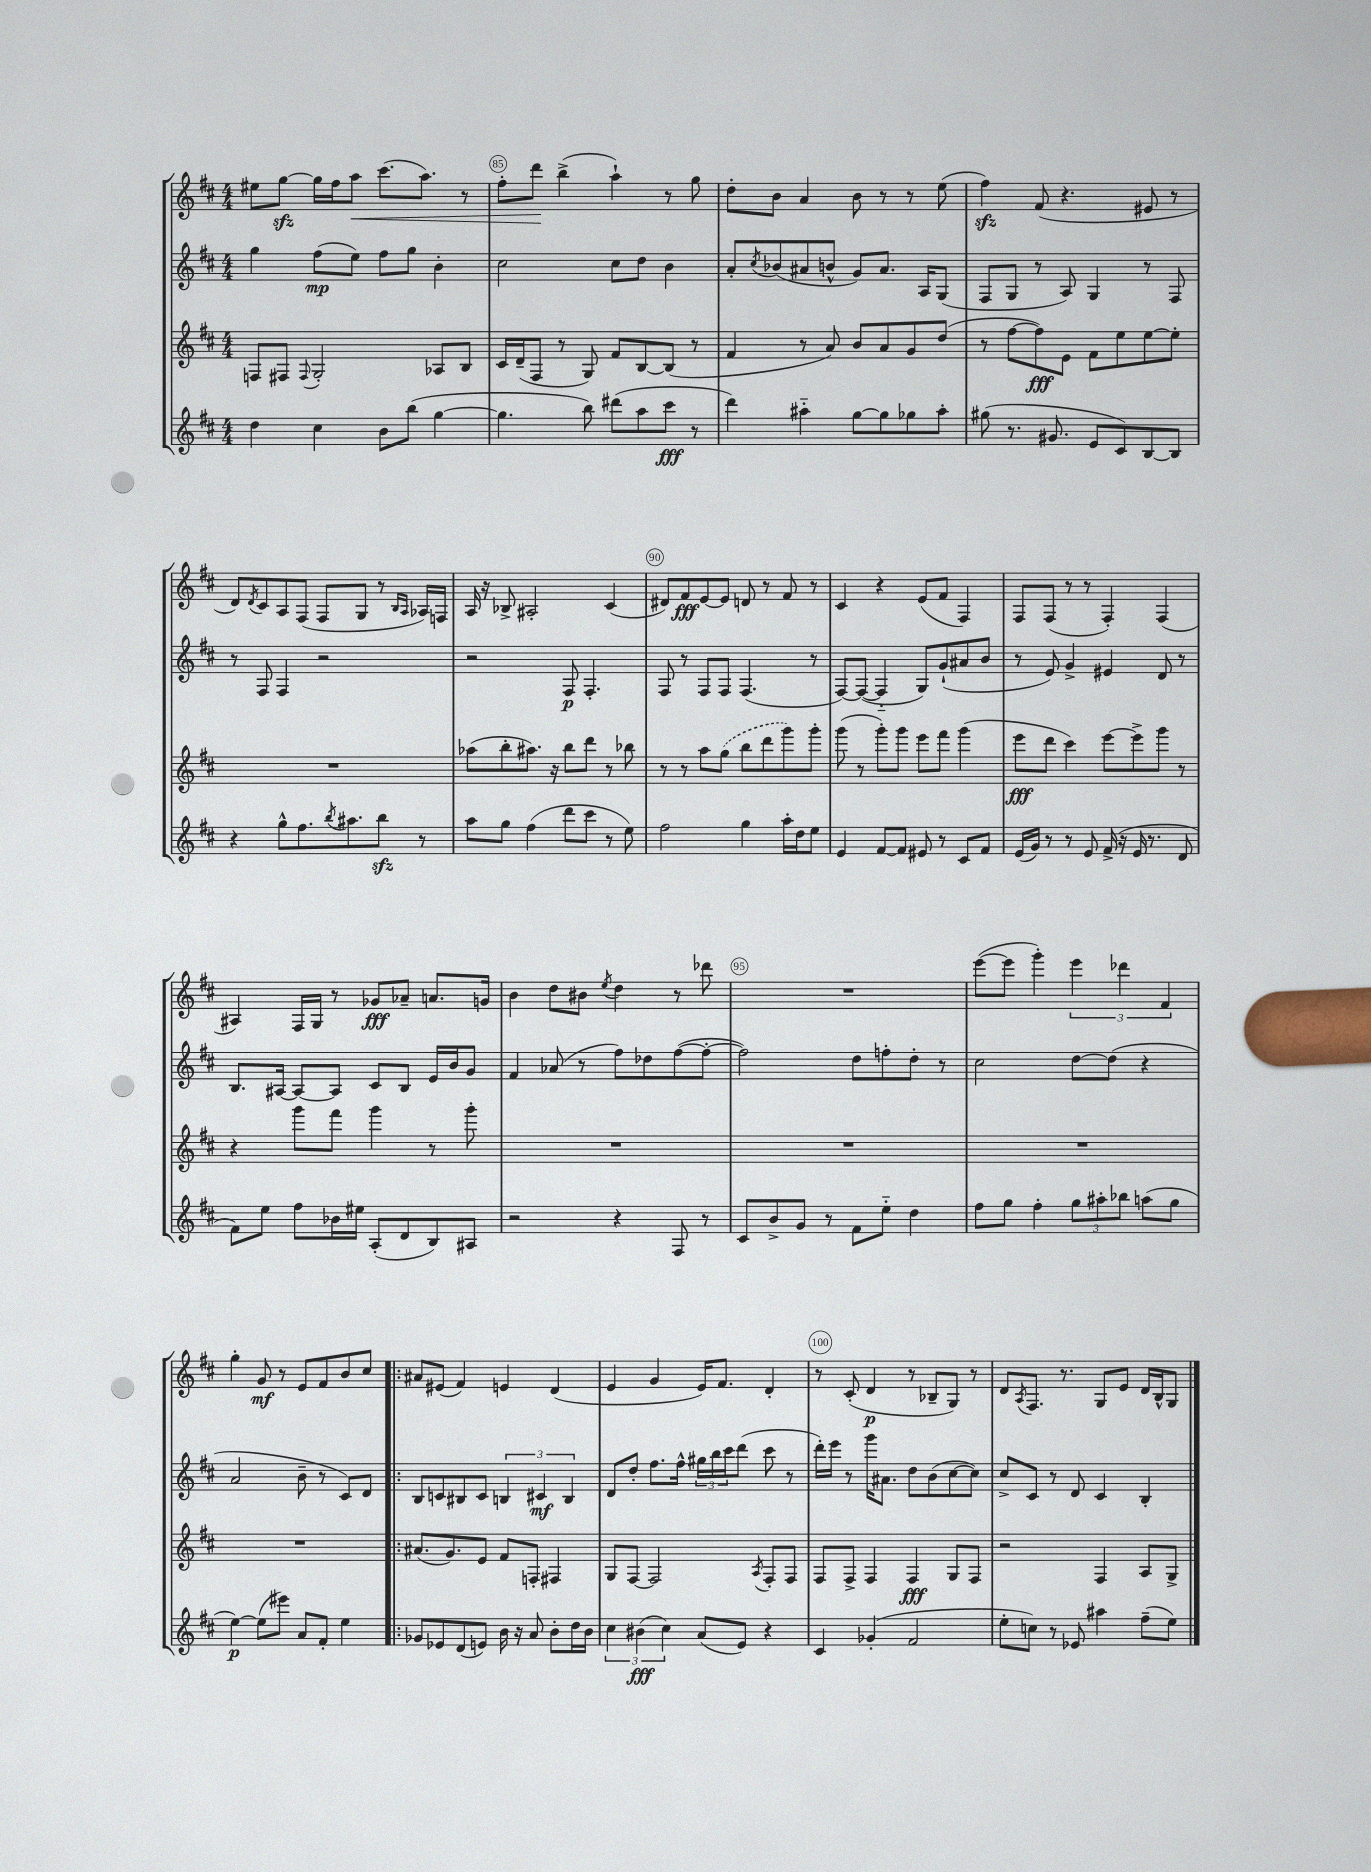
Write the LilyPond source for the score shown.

<<
\new StaffGroup <<
\new Staff = "s0" {
    \clef treble \key d \major \numericTimeSignature \time 4/4
    eis''8 g''8~\sfz g''16 fis''16 a''8\< cis'''8.( a''8.) r8 |
    fis''8-. d'''8\! b''4->( a''4-!) r8 g''8 |
    d''8-. b'8 a'4 b'8 r8 r8 e''8( |
    fis''4\sfz) fis'8( r4. eis'8 r8 |
    d'8) \acciaccatura { d'8 } cis'8 a8 fis8( fis8 g8 r8 \grace { b16 a16 } aes16) f16 |
    a16 r16 bes8-> ais2-. cis'4( |
    dis'8) fis'8\fff e'8~ e'8 d'8 r8 fis'8 r8 |
    cis'4 r4 e'8( fis'8 fis4) |
    fis8 fis8( r8 r8 fis4-.) fis4( |
    ais4) fis16 g16 r8 ges'8\fff aes'8-- a'8. g'16 |
    b'4 d''8 bis'8 \acciaccatura { e''8 } d''4 r8 des'''8 |
    R1 |
    e'''8~( e'''8 g'''4-.) \tuplet 3/2 { e'''4 des'''4 fis'4 } |
    g''4-. g'8\mf r8 e'8 fis'8 b'8 cis''8 |
    \bar ".|:" ais'8 eis'8( fis'4) e'4 d'4( |
    e'4 g'4 e'16) fis'8. d'4-. |
    r8 cis'8-.( d'4\p r8 bes8-- g8) r8 |
    d'8 \acciaccatura { a8 } fis8. r8. g8 e'8 d'16 b16-^ g8 \bar "|." |
}
\new Staff = "s1" {
    \clef treble \key d \major \numericTimeSignature \time 4/4
    g''4 fis''8\mp( e''8) fis''8 g''8 b'4-. |
    cis''2 cis''8 d''8 b'4 |
    a'8-. \acciaccatura { cis''8 } bes'8( ais'8 b'8-^ g'8) ais'8. a16 g8( |
    fis8 g8 r8 a8) g4 r8 fis8 |
    r8 fis8 fis4 r2 |
    r2 fis8\p fis4.-. |
    fis8 r8 fis8 fis8 fis4.( r8 |
    fis8~) fis8~( fis4-_ g8) g'8-!( ais'8 b'8 |
    r8 e'8) g'4-> eis'4 d'8 r8 |
    b8. ais16~ ais8~ ais8 cis'8 b8 e'16 b'16 g'8 |
    fis'4 aes'8( r8 fis''8) des''8 fis''8~( fis''8~-. |
    fis''2) d''8 f''8-. d''8-. r8 |
    cis''2 d''8~ d''8( r4 |
    a'2 b'8-- r8 cis'8) d'8 |
    \bar ".|:" b8 c'8 bis8 c'8 \tuplet 3/2 { b4 cis'4\mf b4 } |
    d'8 d''8-. fis''8. fis''16-^ \tuplet 3/2 { gis''16 b''16 cis'''16 } d'''8( cis'''8 r8 |
    d'''16-.) e'''16 r8 g'''16 ais'8. d''8 b'8( cis''8~ cis''8) |
    cis''8-> cis'8 r8 d'8 cis'4 b4-. \bar "|." |
}
\new Staff = "s2" {
    \clef treble \key d \major \numericTimeSignature \time 4/4
    f8 fis8 \appoggiatura { fis8 } g2-. aes8 b8 |
    cis'16 d'16--( fis8 r8 g8) fis'8 b8~ b8( r8 |
    fis'4 r8 a'8) b'8 a'8 g'8 d''8( |
    r8 fis''8~ fis''8\fff) e'8 fis'8 e''8 e''8~ e''8-. |
    R1 |
    aes''8( b''8-. ais''8.) r16 b''8 d'''8 r8 bes''8 |
    r8 r8 a''8 \once \slurDashed g''8( b''8 d'''8 g'''8) g'''8-. |
    g'''8( r8 g'''8-.) g'''8 e'''8 fis'''8 g'''4( |
    e'''8\fff d'''8 cis'''4) e'''8~ e'''8-> g'''8 r8 |
    r4 g'''8 fis'''8 g'''4 r8 g'''8-. |
    R1 |
    R1 |
    R1 |
    R1 |
    \bar ".|:" ais'8.( g'8.) e'8 fis'8 f8-. fis4 |
    g8 fis8~ fis2 \acciaccatura { a8 } fis8-. fis8 |
    fis8 fis8-> fis4 fis4\fff g8 fis8 |
    r2 fis4 a8 g8-> \bar "|." |
}
\new Staff = "s3" {
    \clef treble \key d \major \numericTimeSignature \time 4/4
    d''4 cis''4 b'8 b''8( g''4~ |
    g''4. b''8) dis'''8( a''8 cis'''8\fff r8 |
    d'''4) ais''4-_ g''8~ g''8 ges''8 ais''8-. |
    gis''8( r8. gis'8. e'8 cis'8) b8~ b8 |
    r4 g''8-^ fis''8. \acciaccatura { b''8 } ais''8. b''8\sfz r8 |
    a''8 g''8 fis''4( d'''8 cis'''8 r8 e''8) |
    fis''2 g''4 a''16-. d''16 e''8 |
    e'4 fis'8~ fis'8 eis'8 r8 cis'8 fis'8 |
    e'16( g'16) r8 r8 e'8 fis'16->( r16 e'16 r8. d'8 |
    fis'8) e''8 fis''8 bes'16 eis''16 a8-.( d'8 b8) ais8 |
    r2 r4 fis8 r8 |
    cis'8 b'8-> g'8 r8 fis'8 e''8-_ d''4 |
    fis''8 g''8 fis''4-. \tuplet 3/2 { g''8 ais''8-. bes''8 } a''8( g''8 |
    e''4~\p) e''8( eis'''8) a'8 fis'8-. e''4 |
    \bar ".|:" ges'8 ees'8 d'8( e'8) b'16 r16 a'8 b'8-. d''16 b'16 |
    \tuplet 3/2 { cis''4 bis'4\fff( cis''4) } a'8( e'8) r4 |
    cis'4 ges'4-.( fis'2 |
    e''8-. c''8) r8 ees'8 ais''4 fis''8--( e''8) \bar "|." |
}
>>
>>
\layout { \context { \Score currentBarNumber = #84 \override BarNumber.break-visibility = ##(#f #t #t) barNumberVisibility = #(every-nth-bar-number-visible 5) \override BarNumber.stencil = #(make-stencil-circler 0.1 0.3 ly:text-interface::print) } }
